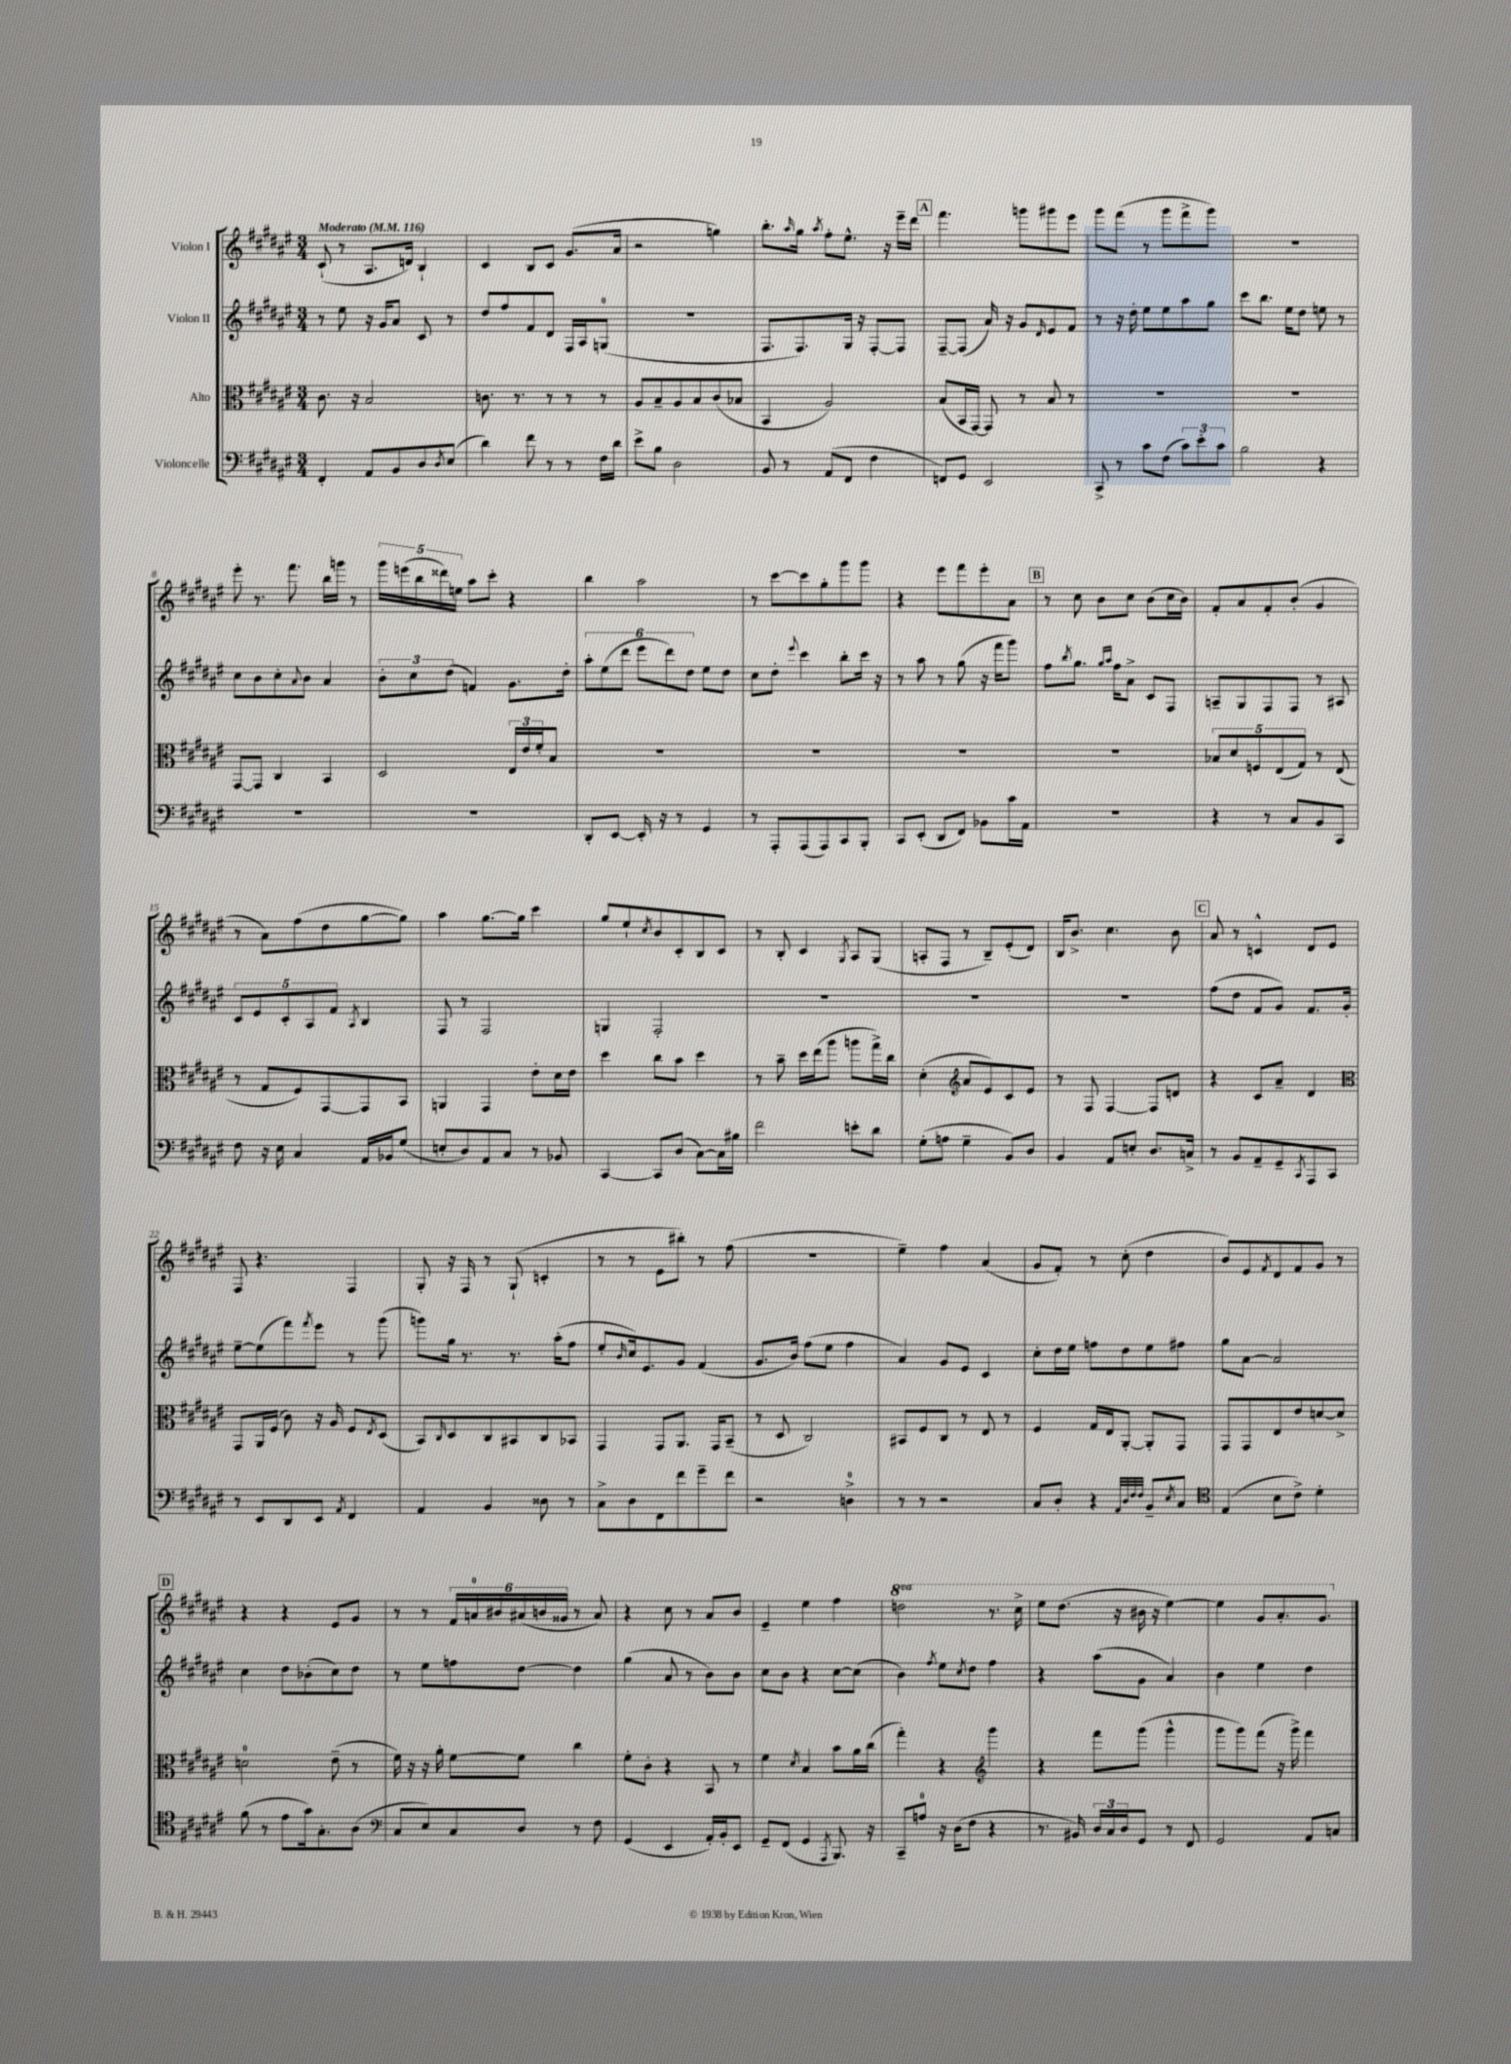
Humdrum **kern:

**kern	**kern	**kern	**kern
*part4	*part3	*part2	*part1
*staff4	*staff3	*staff2	*staff1
*I"Violoncelle	*I"Alto	*I"Violon II	*I"Violon I
*clefF4	*clefC3	*clefG2	*clefG2
*k[f#c#g#d#a#e#]	*k[f#c#g#d#a#e#]	*k[f#c#g#d#a#e#]	*k[f#c#g#d#a#e#]
*M3/4	*M3/4	*M3/4	*M3/4
*MM116	*MM116	*MM116	*MM116
=1	=1	=1	=1
!	!	!	!LO:TX:a:B:t=Moderato
4FF#'/	8.c#\	8r	(8c#`/
.	.	8ee#\	8r
.	16r	.	.
8AA#/L	2B/	16r	8.A#/L
.	.	16g#/KL	.
8BB/	.	8a#/J	.
.	.	.	16dn/Jk)
8D#/	.	8c#/	4B`/
8qD#/	.	.	.
(8E#/J	.	8r	.
=2	=2	=2	=2
4d#\)	8.cn\	8dd#/L	4c#/
.	.	8ff#/	.
.	8.r	.	.
8f#\	.	8f#/	8B/L
8r	8r	8d#/J	8c#/J
8r	8r	16F#/LL	(8.g#/L
.	.	16A#/J	.
16F#\LL	8r	(8Gn/J	.
16d#\JJ	.	.	16a#/Jk
=3	=3	=3	=3
8e#^\L	8A#/L	2.r	2r
8B\J	8B~/	.	.
2D#\	8A#/	.	.
.	8B/	.	.
.	(8c#/	.	4ggn\)
.	8B-X/J	.	.
=4	=4	=4	=4
8BB/	4BB/	8.F#/L	8.bb'\L
8r	.	.	.
.	.	.	16qqaa#/
.	.	8.F#/)	16gg#\Jk
.	.	.	8qaa#/
(8AA#/L	2A#/)	.	8ff#'\L
8FF#/J	.	16G#/Jk	8.ee#^^\J
.	.	16r	.
4F#\	.	[8F#'/L	.
.	.	.	16r
.	.	8F#/J]	16eee#~\LL
.	.	.	16ddd#\JJ
!!LO:REH:place=s1:t=A
=5	=5	=5	=5
8FFn/L)	(8B/L	[8F#~/L	4.fff#\
8GG#/J	16BB/L	(8F#/J]	.
.	[16GG#/JJ)	.	.
2EE#/	8GG#/]	16a#/)	.
.	.	16r	.
.	8r	8g#/L	8gggn\L
.	.	16qqd#/	.
.	8B/	8e#/	8ggg#X\
.	8r	8f#/J	8eee#\J
=6	=6	=6	=6
8CC#^/	2.r	8r	8ggg#\L
8r	.	16r	(8fff#\J
.	.	16dd#'\	.
8c#\L	.	8ee#\L	8r
(8F#\J	.	8ee#\	8ggg#\L
12c#\L)	.	8aa#\	8fff#^\
12e#'\	.	.	.
.	.	8gg#\J	8ggg#\J)
12c#\J	.	.	.
=7	=7	=7	=7
2B\	2.r	8ccc#\L	2.r
.	.	8.bb\J	.
.	.	16ee#\KL	.
.	.	8dd#\J	.
4r	.	8een\	.
.	.	8r	.
!!LO:LB:g=z
=8	=8	=8	=8
2.r	[8GG#/L	8cc#\L	8eee#'\
.	8GG#/J]	8b\	8.r
.	4C#/	8cc#'\	.
.	.	.	8.fff#\
.	.	8qqa#/	.
.	.	8b\J	.
.	4BB/	4a#/	16bb\LL
.	.	.	16gggn\JJ
.	.	.	8r
=9	=9	=9	=9
2.r	2D#/	12b'\L	20ggg#\LL
.	.	.	(20eeen\
.	.	12cc#\	.
.	.	.	20bb\
.	.	.	20ddd##X\)
.	.	(12dd#\J	.
.	.	.	20een\JJ
.	.	4fn/)	8aa#\L
.	.	.	8ccc#'\J
.	24E#/LL	8.g#\L	4r
.	24e#/	.	.
.	24f#'/J	.	.
.	8B/J	.	.
.	.	16dd#'\Jk	.
=10	=10	=10	=10
8DD#'/L	2.r	12aa#'\L	4bb\
.	.	(12ee#\	.
[8EE#/J	.	.	.
.	.	12ddd#\J	.
16EE#'/]	.	12eee#\L	2aa#\
16r	.	.	.
.	.	12ddd#\)	.
8r	.	.	.
.	.	12dd#\J	.
4GG#/	.	8ee#\L	.
.	.	8dd#\J	.
=11	=11	=11	=11
8r	2.r	8cc#\L	8r
8AAA#'/L	.	8dd#'\J	[8ccc#\L
.	.	8qqeee#/	.
(8AAA#/	.	4ccc#\	8ccc#\]
8AAA#/)	.	.	8gg#'\
8CC#/	.	8bb'\L	8ggg#\
8BBB'/J	.	16ccc#\Jk	8ggg#\J
.	.	16r	.
=12	=12	=12	=12
8CC#/L	2.r	8r	4r
(8EE#'/J	.	8aa#\	.
8DD#/L	.	8r	8eee#\L
8FF#/J)	.	(8gg#\	8fff#\
8BB-X\L	.	16r	8eee#'\
.	.	16fff#\KL	.
16c#\L	.	8ggg#\J)	8a#\J
16AA#\JJ	.	.	.
!!LO:REH:place=s1:t=B
=13	=13	=13	=13
2.r	2.r	8ff#\L	8r
.	.	8qbb/	.
.	.	8.gg#\J	8cc#\
.	.	.	8b\L
.	.	16qqgg#/LL	.
.	.	16qqaa#/JJ	.
.	.	16ff#\KL	.
.	.	8a#^\J	8cc#\J
.	.	8c#/L	(8b\L
.	.	8F#/J	16cc#\L
.	.	.	16b\JJ)
=14	=14	=14	=14
4r	10B-X/L	8An~/L	8f#'/L
.	10d#/	.	.
.	.	8G#/	8a#/
.	10Fn/	.	.
8r	.	8F#/	8f#'/
.	(10E#/	.	.
8C#/L	.	8F#/J	(8b'/J
.	10G#/J)	.	.
8BB/	8r	8r	4g#/
8CC#/J	(8E#/	8A#X/	.
!!LO:LB:g=z
=15	=15	=15	=15
8F#\	8r	10c#/L	8r
.	.	10e#/	.
16r	8G#/L	.	8a#\L)
16E#\	.	.	.
.	.	10c#'/	.
4C#/	8F#/)	.	(8ff#\
.	.	10A#/	.
.	[8GG#/	.	8dd#\
.	.	10f#/J	.
.	.	8qA#/	.
16AA#/LL	8GG#/]	4B/	[8gg#\
16BB-X/J	.	.	.
(8G#/J	8BB/J	.	8gg#\J])
=16	=16	=16	=16
8En'/L	4AAn/	8F#/	4aa#\
8D#/)	.	8r	.
8AA#/	4GG#/	2F#/	[8.gg#\L
8C#/J	.	.	.
.	.	.	16gg#\Jk]
8r	8e#'\L	.	4ccc#\
8BB-X/	16d#\L	.	.
.	16e#\JJ	.	.
=17	=17	=17	=17
[4CC#/	4dd#\	4Gn/	8gg#/L
.	.	.	8ee#`/
.	.	.	8qcc#/
8CC#/L]	8cc#\L	2F#'/	8b/
(8D#/J	8b\J	.	8c#'/
[8C#\L)	4dd#\	.	8B/
16C#\L]	.	.	8c#/J
16B#X\JJ	.	.	.
=18	=18	=18	=18
2f#\	8r	2.r	8r
.	8b~\	.	8B'/
.	16dd#\LL	.	4c#/
.	(16ee#\J	.	.
.	8aa#\J	.	.
.	.	.	8qG#/
8en'\L	8aan\L	.	8A#/L
8d#\J	16gg#^\L)	.	(8G#/J
.	16cc#\JJ	.	.
=19	=19	=19	=19
(8G#'\L	(4d#'\	2.r	8An'/L
8An\J	.	.	8F#/J
*	*clefG2	*	*
4G#~\	8a#/L	.	8r
.	8e#/)	.	8B~/L)
8BB/L)	8c#/	.	(8e#'/
8D#/J	8e#/J	.	8d#/J)
=20	=20	=20	=20
4BB/	8r	2.r	16B/KL
.	.	.	8.b^/J
.	8F#/	.	.
8AA#/L	[4F#/	.	4.cc#\
8En'/J	.	.	.
8.D#/L	8F#/L]	.	.
.	8dn/J	.	8b\
16Cn^/Jk	.	.	.
!!LO:REH:place=s1:t=C
=21	=21	=21	=21
8r	4r	(8ff#\L	8a#/
8BB/L	.	8dd#\J	8r
8AA#~/	8c#/L	8f#/L	4cn^^/
8GG#~/	8a#~/J	8g#/J)	.
8qCC#/	.	.	.
8AAA#/	4d#/	8.f#/L	8d#/L
8CC#/J	.	.	8e#/J
.	.	16g#'/Jk	.
!!LO:LB:g=z
=22	=22	=22	=22
*	*clefC3	*	*
8r	8GG#/L	[8ee#~\L	8F#/
8EE#/L	16AA#/L	(8ee#\]	4.r
.	(16F#/JJ	.	.
8DD#/	8c#\)	8fff#\)	.
.	.	8qfff#/	.
8EE#/J	16r	8eee#\J	.
.	16A#/	.	.
8qAA#/	.	.	.
4FF#/	8F#/L	8r	4F#/
.	8qE#/	.	.
.	(8D#/J	(8ggg#\	.
=23	=23	=23	=23
4AA#/	8BB/L)	8gggn\L)	8G#'/
.	16qqC#/	.	.
.	8D#/	16gg#\Jk	16r
.	.	8.r	16F#/
4BB/	8C#/	.	8r
.	8BB#X/	8.r	(8G#`/
8D##X\	8C#/	.	4cn'/
.	.	(16aa#'\KL	.
8r	8BB-X/J	8ff#\J	.
=24	=24	=24	=24
8C#^\L	4GG#/	8ee#'/L	8r
.	.	16qqb/	.
8D#\	.	16cc#/k)	8r
.	.	8.e#/	.
8FF#\	8GG#/L	.	8e#\L
8f#\	8.AA#/J	8g#/J	8bb#X'\J)
8g#~\	.	(4f#/	8r
.	16GG#/KL	.	.
8f#\J	(8BB~/J	.	(8ff#\
=25	=25	=25	=25
2r	8r	8.g#/L	2.r
.	8D#/	.	.
.	.	16b/Jk)	.
.	2C#/)	(8ff#\L	.
.	.	8ee#\J	.
4Dn^\	.	4ff#\	.
=26	=26	=26	=26
8r	8BB#X/L	4a#/)	4ee#~\)
8r	8F#/	.	.
2r	8C#/J	8g#/L	4ff#\
.	8r	8e#/J	.
.	8E#/	4c#/	(4a#/
.	8r	.	.
=27	=27	=27	=27
8C#/L	4F#/	8cc#'\L	8g#/L
8D#'/J	.	16dd#\L	8f#'/J)
.	.	16ee#\JJ	.
4r	16G#/LL	8ffn\L	8r
.	16E#/J	.	.
.	[8AA#'/J	8dd#\	(8cc#'\
32qqAA#/LLL	.	.	.
32qqD#/	.	.	.
32qqF#/	.	.	.
32qqF#/JJJ	.	.	.
8BB~/L	8AA#'/L]	8ee#\	4dd#\
8qE#/	.	.	.
8C#/J	8GG#/J	8ff#X\J	.
=28	=28	=28	=28
*clefC4	*	*	*
(4E#/	8GG#/L	8gg#\L	8b/L)
.	8GG#/	[8a#\J	8e#/
.	.	.	8qf#/
8B\L	8E#/	2a#/]	8d#/
8c#^\J)	8e#/	.	8f#/
4d#'\	[8dn/	.	8g#/J
.	8d^/J]	.	8r
!!LO:LB:g=z
!!LO:REH:place=s1:t=D
=29	=29	=29	=29
(8f#\	2dn\	4cc#\	4r
8r	.	.	.
8e#\L	.	8dd#\L	4r
16g#\k)	.	(8b-X'\	.
8.G#'\	.	.	.
.	(8e#~\	8cc#\)	8e#/L
(8A#\J	8r	8dd#\J	8g#/J
=30	=30	=30	=30
*clefF4	*	*	*
8C#/L	16f#\)	8r	8r
.	16r	.	.
8E#/)	16r	8ee#\L	8r
.	16a#'\	.	.
8C#/	[8f#\L	8ffn\	24f#/LL
.	.	.	24an/
.	.	.	24b#X/
8D#/J	8f#\J]	[8dd#\J	(24a#X/
.	.	.	24bn/
.	.	.	24g##X/JJ
8r	4cc#\	4dd#\]	8r
8F#\	.	.	8a#/)
=31	=31	=31	=31
(4GG#/	8f#'\L	(4gg#\	4r
.	8c#'\J	.	.
4EE#/	4r	8a#/	8cc#\
.	.	8r	8r
16AA#'/LL)	8BB/	8b\L)	8a#/L
16BB'/J	.	.	.
8EE#/J	8r	8b\J	8b/J
=32	=32	=32	=32
8GG#~/L	4f#\	8cc#\L	4e#~/
(8FF#/J	.	8b\J	.
.	8qd#/	.	.
4GG#/	4B/	4r	4ee#\
8qAAA#/	.	.	.
8.BBB/)	8b\L	[8cc#\L	4ff#\
.	16a#\L	(8cc#\J]	.
16r	(16cc#\JJ	.	.
=33	=33	=33	=33
*	*	*	*8va
8CC#~/L	4gg#'\)	4b\)	2dddn\
8An/J	.	.	.
.	.	8qff#/	.
16r	4r	8ee#\L	.
(16D#\KL	.	.	.
.	.	8qcc#/	.
8F#\J	.	8dd#\J	.
*	*clefG2	*	*
4r	4ggg#\	4ff#\	8.r
.	.	.	16ccc#^\
=34	=34	=34	=34
8.r	4r	4r	8eee#\L
.	.	.	(8.ddd#\J
16BB#X/)	.	.	.
24D#/LL	8fff#\L	(8aa#\L	.
24C#/	.	.	.
.	.	.	16r
24D#/J	.	.	.
8GG#/J	(8ggg#\J	8g#\J	16bb#X\
.	.	.	16r
8r	4ggg#^^\	4a#/)	[4eee#\)
8FF#/	.	.	.
=35	=35	=35	=35
2GG#/	8ggg#\L	4b\	4eee#\]
.	8ggg#\)	.	.
.	(8fff#\J	4ee#\	8gg#/L
.	16r	.	8.aa#'/
.	16ggg#^\)	.	.
8AA#/L	4fff#\	4dd#\	.
.	.	.	8.gg#/J
8Cn/J	.	.	.
*	*	*	*X8va
==	==	==	==
*-	*-	*-	*-
